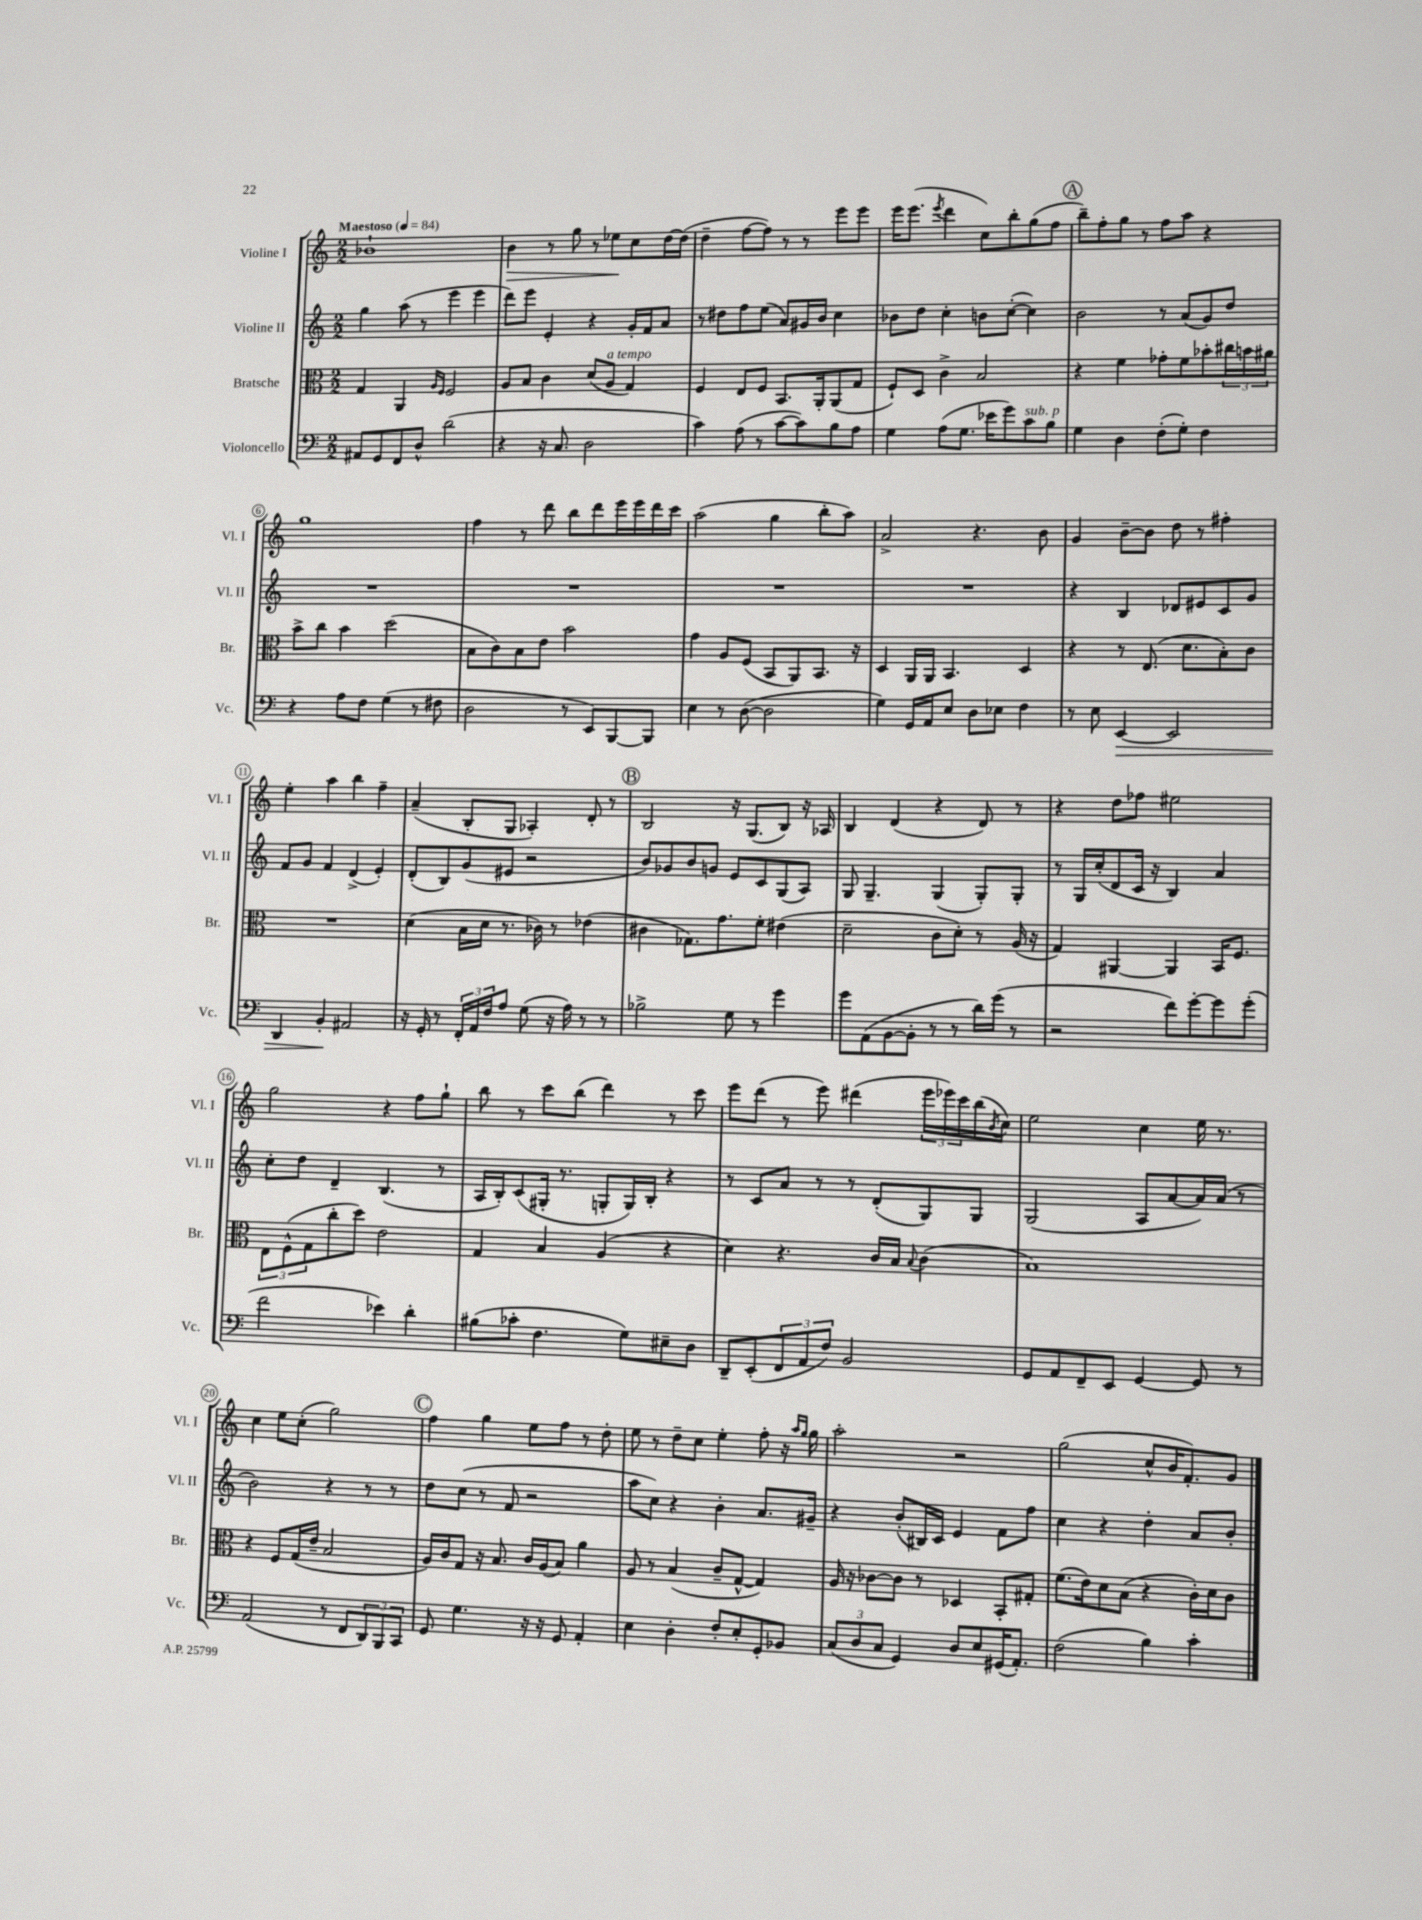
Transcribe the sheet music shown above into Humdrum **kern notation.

**kern	**dynam	**kern	**kern	**kern	**dynam
*part4	*part4	*part3	*part2	*part1	*part1
*staff4	*staff4	*staff3	*staff2	*staff1	*staff1
*I"Violoncello	*	*I"Bratsche	*I"Violine II	*I"Violine I	*
*I'Vc.	*	*I'Br.	*I'Vl. II	*I'Vl. I	*
*clefF4	*	*clefC3	*clefG2	*clefG2	*
*k[]	*	*k[]	*k[]	*k[]	*
*M2/2	*	*M2/2	*M2/2	*M2/2	*
*MM84	*	*MM84	*MM84	*MM84	*
=1	=1	=1	=1	=1	=1
!	!	!	!	!LO:TX:a:B:t=Maestoso	!
8AA#X/L	.	4G/	4gg\	1b-X`	.
8GG/	.	.	.	.	.
8FF/	.	4AA/	(8aa\	.	.
8D^^/J	.	.	8r	.	.
.	.	16qqA/LL	.	.	.
.	.	16qqF/JJ	.	.	.
(2d\	.	2F/	4eee\	.	.
.	.	.	4eee\	.	.
=2	=2	=2	=2	=2	=2
!	!	!	!	!	!LO:HP:b
4r	.	8A/L	8ddd\L)	4b\	>
.	.	8B/J	8eee\J	.	.
16r	.	4c\	4e'/	8r	.
8.C/	.	.	.	.	.
.	.	.	.	8gg\	.
2D\	.	(8d/L	4r	8r	.
!	!	!LO:TX:a:i:t=a tempo	!	!	!
.	.	8A/J	.	8ee-X\L	.
.	.	4G/)	16g'/LL	8cc\	]
.	.	.	16f/J	.	.
.	.	.	8a/J	[16dd\L	.
.	.	.	.	(16dd\JJ]	.
=3	=3	=3	=3	=3	=3
4c\)	.	4F/	8r	4dd~\	.
.	.	.	8dd#X\L	.	.
(8A\	.	8E/L	8ff\	[8ff\L	.
8r	.	8F/J	(8ee\J	8ff\J])	.
[8c\L	.	8.BB/L	8a/L)	8r	.
8c\])	.	.	16g#X/L	8r	.
.	.	16AA'/k	16b/JJ	.	.
8B\	.	(8AA/	4cc\	8eee\L	.
8A\J	.	8G/J	.	8eee\J	.
=4	=4	=4	=4	=4	=4
4G\	.	8F`/L)	8b-X\L	16eee\KL	.
.	.	.	.	(8.eee\J	.
.	.	8D/J	8dd\J	.	.
.	.	.	.	8qeee/	.
(8A\L	.	4c^\	4cc'\	4ddd\	.
8.G\J	.	.	.	.	.
.	.	2B/	8bn\L	8cc\L)	.
16e-X\KL	.	.	.	.	.
8g\)	.	.	([8cc'\J	8bb'\	.
!LO:TX:a:i:t=sub. p	!	!	!	!	!
8c\	.	.	4cc\])	(8gg\	.
8B\J	.	.	.	8ff\J	.
!!LO:REH:place=s1:t=A
=5	=5	=5	=5	=5	=5
4G\	.	4r	2b\	8bb~\L)	.
.	.	.	.	8ff'\	.
4D\	.	4f\	.	8gg\J	.
.	.	.	.	8r	.
(8F'\L	.	8g-X'\L	8r	8ff\L	.
8G'\J)	.	8f\	(8a/L	8aa\J	.
4F\	.	8b-X'\	8g/)	4r	.
.	.	24cc#X\L	8dd/J	.	.
.	.	24bn\	.	.	.
.	.	24a#X\JJ	.	.	.
!!LO:LB:g=z
=6	=6	=6	=6	=6	=6
4r	.	8b^\L	1r	1gg	.
.	.	8cc\J	.	.	.
8A\L	.	4b\	.	.	.
8F\J	.	.	.	.	.
(4G\	.	(2dd\	.	.	.
8r	.	.	.	.	.
8F#X\	.	.	.	.	.
=7	=7	=7	=7	=7	=7
2D\	.	8B\L	1r	4ff\	.
.	.	8c\)	.	.	.
.	.	8B\	.	8r	.
.	.	8e\J	.	8ddd\	.
8r	.	2b\	.	8bb\L	.
8EE/L)	.	.	.	8ddd\	.
[8BBB/	.	.	.	16eee\L	.
.	.	.	.	16eee\	.
8BBB/J]	.	.	.	16ddd\	.
.	.	.	.	16ccc\JJ	.
=8	=8	=8	=8	=8	=8
4E\	.	4g\	1r	(2aa\	.
8r	.	8A/L	.	.	.
([8D\	.	(8F/J	.	.	.
2D\]	.	8BB/L	.	4gg\	.
.	.	8AA/)	.	.	.
.	.	8.BB/J	.	8bb'\L	.
.	.	.	.	8aa\J)	.
.	.	16r	.	.	.
=9	=9	=9	=9	=9	=9
4G\)	.	4D/	1r	2a^/	.
16GG/LL	.	16AA/LL	.	.	.
16AA/J	.	16AA/JJ	.	.	.
8E/J	.	4.BB/	.	.	.
8D\L	.	.	.	4.r	.
8E-X\J	.	.	.	.	.
4F\	.	4D/	.	.	.
.	.	.	.	8b\	.
=10	=10	=10	=10	=10	=10
8r	.	4r	4r	4g/	.
8E\	.	.	.	.	.
!	!LO:HP:b	!	!	!	!
[4EE/	>	8r	4B/	[8b~\L	.
.	.	(8.E/	.	8b\J]	.
2EE/]	.	.	8d-X/L	8dd\	.
.	.	8.d\L	.	.	.
.	.	.	8e#X/	8r	.
.	.	8B'\)	8c/	4ff#X'\	.
.	.	8c\J	8g/J	.	.
!!LO:LB:g=z
=11	=11	=11	=11	=11	=11
4DD/	.	1r	8f/L	4ee'\	.
.	.	.	8g/J	.	.
4BB'/	.	.	4f/	4aa\	.
2AA#X/	]	.	(4d^/	4bb\	.
.	.	.	4e'/)	4ff~\	.
=12	=12	=12	=12	=12	=12
16r	.	(4d\	(8d'/L	(4a~/	.
16GG'/	.	.	.	.	.
8r	.	.	8B/)	.	.
24FF'/LL	.	16B\LL	(8g/	8B'/L	.
24AA/	.	.	.	.	.
.	.	16d\JJ	.	.	.
24F/J	.	.	.	.	.
8A/J	.	8.r	8e#X/J	8G/J	.
(8G\	.	.	2r	4A-X'/)	.
.	.	16c-X\)	.	.	.
16r	.	8r	.	.	.
16A\)	.	.	.	.	.
8r	.	(4e-X\	.	8d'/	.
8r	.	.	.	8r	.
!!LO:REH:place=s1:t=B
=13	=13	=13	=13	=13	=13
2B-X^\	.	4c#X\	8b/L)	2B/	.
.	.	.	8g-X/	.	.
.	.	8.G-X\L)	8b/	.	.
.	.	.	8gn/J	.	.
.	.	8.g\	.	.	.
8G\	.	.	8e/L	16r	.
.	.	.	.	(8.G/L	.
8r	.	8f'\J	8c/	.	.
4g\	.	(4e#X\	(8G/	8B/J)	.
.	.	.	8A/J)	16r	.
.	.	.	.	16A-X/	.
=14	=14	=14	=14	=14	=14
8g\L	.	2d~\	8G/	4B/	.
(8AA\	.	.	4.G~/	.	.
[8BB\	.	.	.	(4d/	.
8BB'\J]	.	.	.	.	.
8r	.	8c\L	(4G/	4r	.
8r	.	8d'\J)	.	.	.
16d\LL)	.	8r	8G'/L)	8d/)	.
(16g\JJ	.	.	.	.	.
8r	.	(16A/	8G'/J	8r	.
.	.	16r	.	.	.
=15	=15	=15	=15	=15	=15
2r	.	4G/)	8r	4r	.
.	.	.	16G/LL	.	.
.	.	.	(16cc'/J	.	.
.	.	[4AA#X/	8d/	8dd\L	.
.	.	.	16c/Jk	8ff-X\J	.
.	.	.	16r	.	.
8f\L)	.	4AA#/]	4B/)	2ee#X\	.
[8g'\	.	.	.	.	.
8g\]	.	16BB/KL	4a/	.	.
.	.	8.F/J	.	.	.
(8g'\J	.	.	.	.	.
!!LO:LB:g=z
=16	=16	=16	=16	=16	=16
2f\	.	12E\L	8cc'\L	2gg\	.
.	.	(12F^^\	.	.	.
.	.	.	8dd\J	.	.
.	.	12G\	.	.	.
.	.	8cc'\	4d~/	.	.
.	.	8dd\J)	.	.	.
4e-X\)	.	2e\	(4.B/	4r	.
4d'\	.	.	.	8ff\L	.
.	.	.	8r	8gg`\J	.
=17	=17	=17	=17	=17	=17
(8B#X\L	.	4G/	16A/LL	8bb\	.
.	.	.	16B'/J)	.	.
8c-X'\J	.	.	(8c/	8r	.
4.F\	.	4B/	16G#X'/Jk	8ccc\L	.
.	.	.	8.r	.	.
.	.	.	.	(8bb\J	.
.	.	(4A/	8Gn'/L	4ddd\)	.
8G\L)	.	.	16G/L)	.	.
.	.	.	16B'/JJ	.	.
8E#X~\	.	4r	4r	8r	.
8D\J	.	.	.	8ccc\	.
=18	=18	=18	=18	=18	=18
8DD~/L	.	4d\)	8r	8eee\L	.
(8EE'/	.	.	8c/L	(8ddd\J	.
12FF/	.	4.r	8a/J	8r	.
12AA/	.	.	.	.	.
.	.	.	8r	8eee\)	.
12F/J)	.	.	.	.	.
2BB/	.	.	8r	(4ddd#X\	.
.	.	16c/LL	(8d'/L	.	.
.	.	16B/JJ	.	.	.
.	.	8qqB/	.	.	.
.	.	(4c\	8G/)	24eee\LL	.
.	.	.	.	24eee-X\)	.
.	.	.	.	24ccc\	.
.	.	.	8G/J	(16bb\	.
.	.	.	.	8qb/	.
.	.	.	.	16cc\JJ)	.
=19	=19	=19	=19	=19	=19
8GG/L	.	1B)	(2G/	2ee\	.
8AA/	.	.	.	.	.
8FF~/	.	.	.	.	.
8EE/J	.	.	.	.	.
[4GG/	.	.	8A/L	4cc\	.
.	.	.	[8a/	.	.
8GG/]	.	.	16a/L])	16ee\	.
.	.	.	(16a/JJ	8.r	.
8r	.	.	8r	.	.
!!LO:LB:g=z
=20	=20	=20	=20	=20	=20
(2AA/	.	4r	2b\)	4cc\	.
.	.	8F/L	.	8ee\L	.
.	.	(16G/L	.	(8cc'\J	.
.	.	16e~/JJ	.	.	.
8r	.	2B/	4r	2gg\)	.
8FF/L	.	.	.	.	.
12DD/)	.	.	8r	.	.
12BBB/	.	.	.	.	.
.	.	.	8r	.	.
12CC/J	.	.	.	.	.
!!LO:REH:place=s1:t=C
=21	=21	=21	=21	=21	=21
8GG/	.	16A/LL)	8dd\L	4ff\	.
.	.	16c/J	.	.	.
4.G\	.	8G/J	(8cc\J	.	.
.	.	16r	8r	4gg\	.
.	.	8.B/	.	.	.
.	.	.	8f/	.	.
16r	.	16c/LL	2r	8ee\L	.
16r	.	(16A/J	.	.	.
8GG/	.	8B/J)	.	8ff\J	.
4AA'/	.	4a\	.	8r	.
.	.	.	.	8dd'\	.
=22	=22	=22	=22	=22	=22
4E\	.	8A/	8aa\L	8ee\	.
.	.	8r	8cc\J)	8r	.
4D'\	.	(4B/	4r	8dd~\L	.
.	.	.	.	8cc\J	.
8F'/L	.	8c~/L	4b'\	4ee'\	.
8E'/	.	[8G^^/J	.	.	.
8GG'/	.	4G/])	8.a/L	8ff'\	.
8BB-X/J	.	.	.	16r	.
.	.	.	.	16qqaa/LL	.
.	.	.	.	16qqgg/JJ	.
.	.	.	16g#X~/Jk	16gg\	.
=23	=23	=23	=23	=23	=23
(12C/L	.	16A/	4r	2aa'\	.
.	.	16r	.	.	.
12D/	.	.	.	.	.
.	.	[8c-X\L	.	.	.
12C/J	.	.	.	.	.
4GG/)	.	8c-\J]	(8b'/L	.	.
.	.	8r	16B#X/L)	.	.
.	.	.	16c/JJ	.	.
8D/L	.	4D-X/	4e/	2r	.
8E/	.	.	.	.	.
(16GG#X/K	.	8BB'/L	8f\L	.	.
8.AA'/J)	.	.	.	.	.
.	.	8G#X'/J	8ff\J	.	.
=24	=24	=24	=24	=24	=24
(2F\	.	(8.f\L	4cc\	(2gg\	.
.	.	16e\k)	.	.	.
.	.	8d\	4r	.	.
.	.	(8B\J	.	.	.
4B\)	.	4r	4dd'\	8cc^^/L	.
.	.	.	.	16b/K	.
.	.	.	.	8.f'/)	.
4c'\	.	16c'\LL)	8a/L	.	.
.	.	16d\J	.	.	.
.	.	8c\J	8b'/J	8g/J	.
==	==	==	==	==	==
*-	*-	*-	*-	*-	*-
